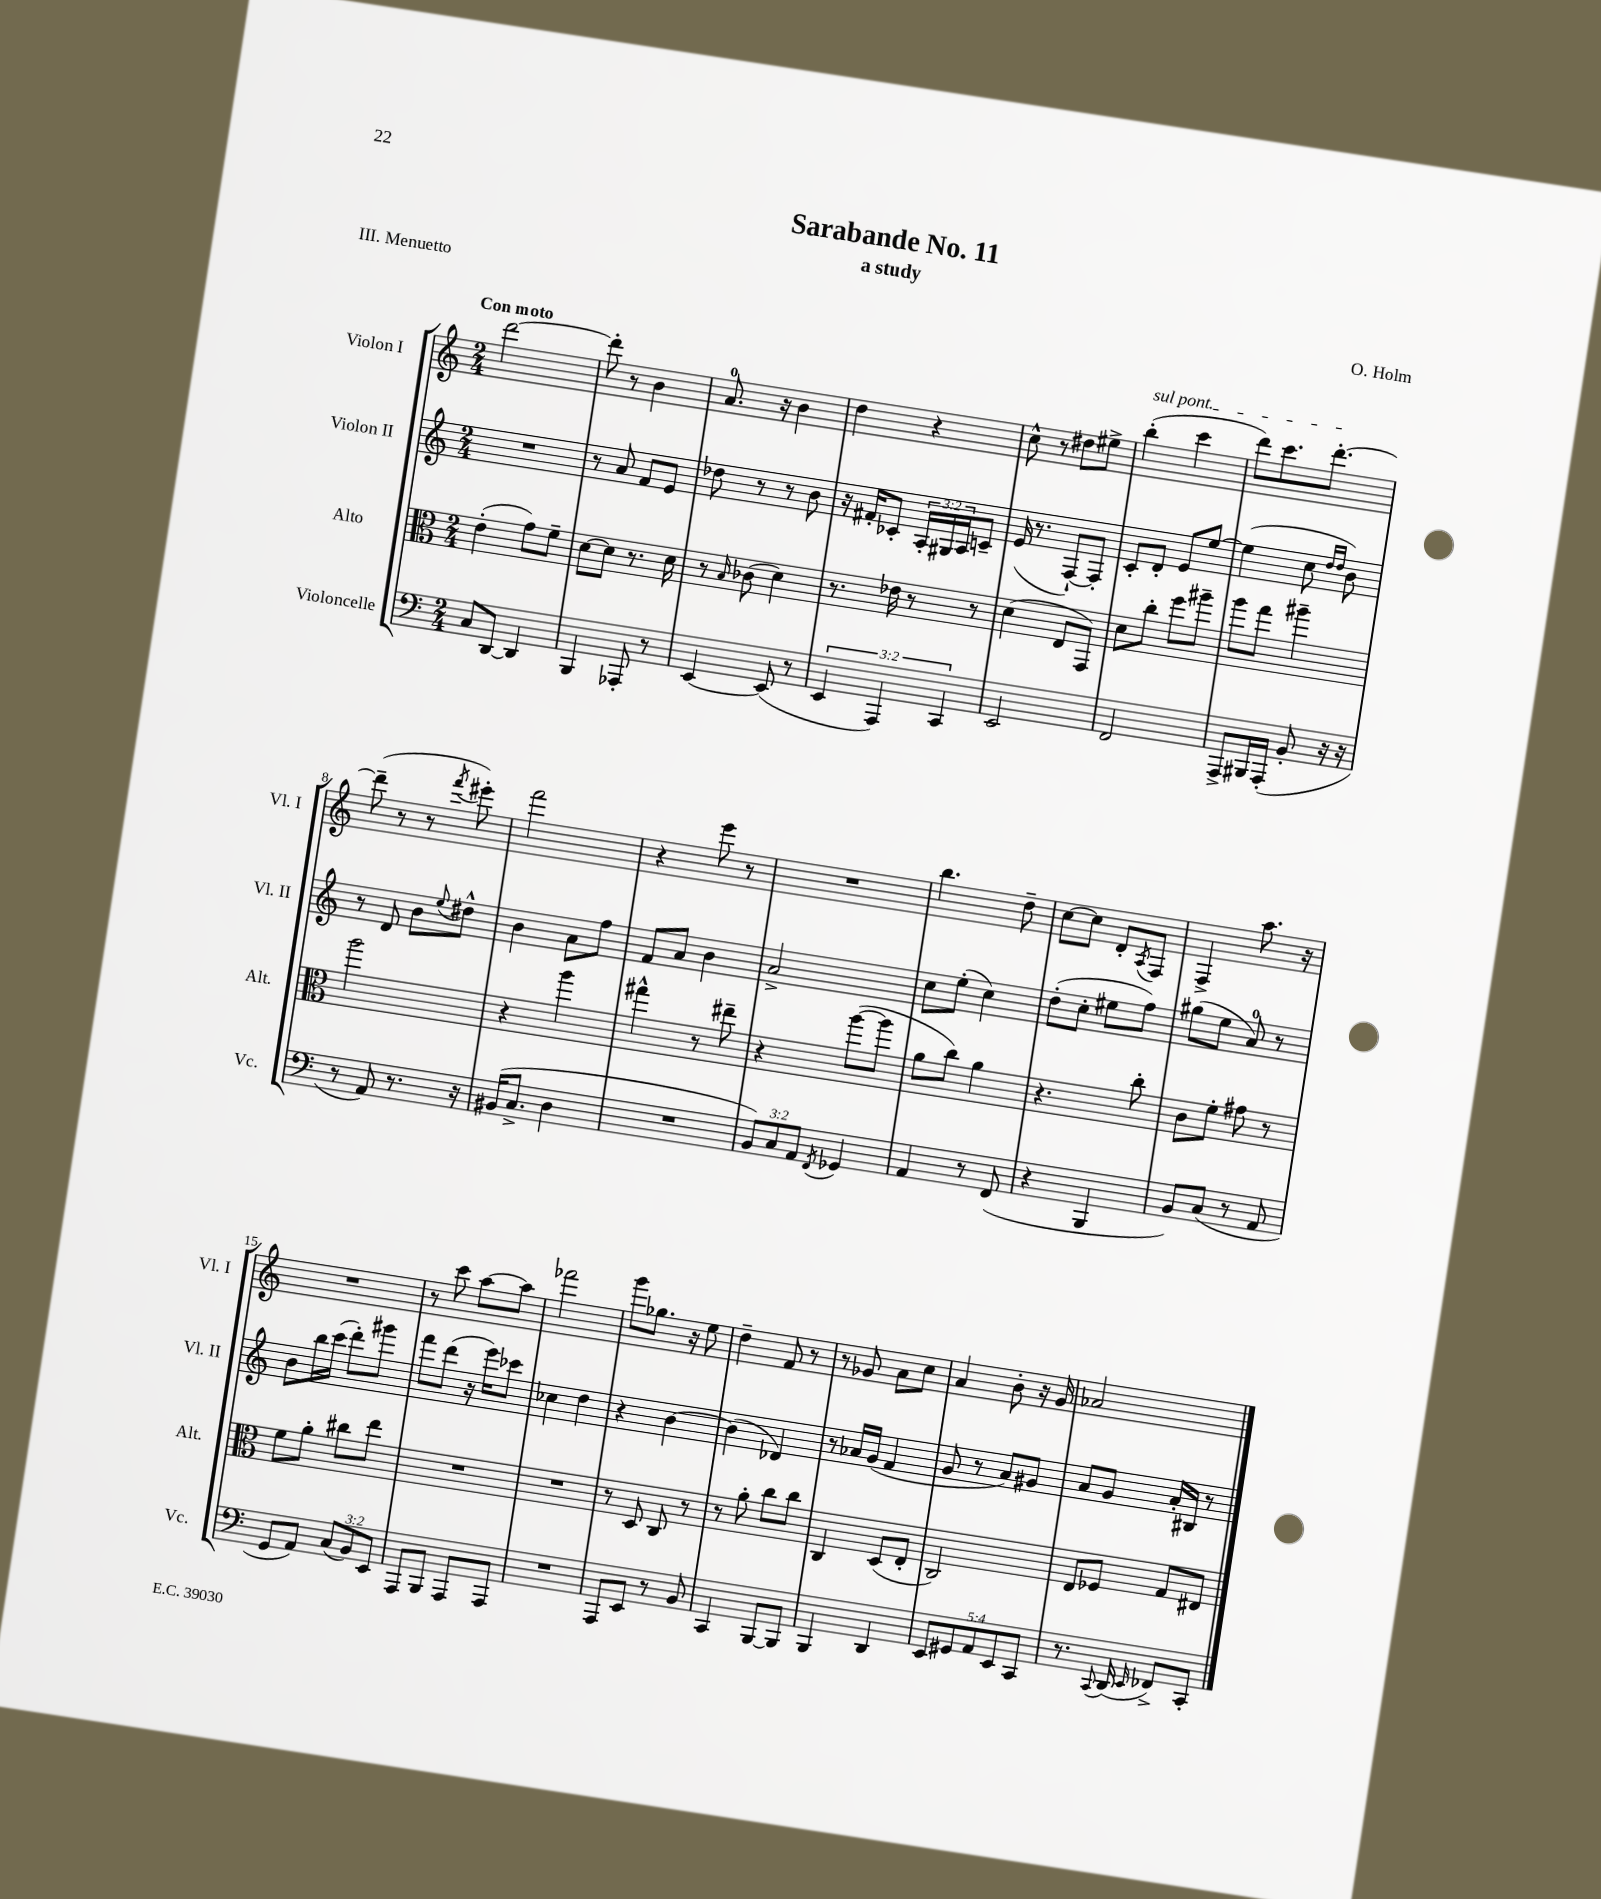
\header { title = "Sarabande No. 11" composer = "O. Holm" subtitle = "a study" piece = "III. Menuetto" }
<<
\new StaffGroup <<
\new Staff = "s0" \with { instrumentName = "Violon I" shortInstrumentName = "Vl. I" } {
    \clef treble \key c \major \numericTimeSignature \time 2/4 \tempo "Con moto"
    d'''2~ |
    d'''8-. r8 b'4 |
    a'8.-0 r16 b'4 |
    d''4 r4 |
    c''8-^ r8 dis''8 eis''8-> |
    \once \override TextSpanner.bound-details.left.text = \markup { \italic "sul pont." } b''4-.\startTextSpan( c'''4 |
    d'''8) c'''8. d'''8.~-.\stopTextSpan |
    d'''8--( r8 r8 \acciaccatura { f'''8 } eis'''8-.) |
    f'''2 |
    r4 e'''8 r8 |
    R2 |
    b''4. d''8-- |
    c''8~ c''8 d'8-. \acciaccatura { a8 } f8 |
    f4-> a''8. r16 |
    R2 |
    r8 c'''8 a''8~ a''8 |
    fes'''2 |
    g'''8 ges''8. r16 e''8 |
    d''4-- f'8 r8 |
    r8 ges'8 a'8 c''8 |
    a'4 b'8-. r16 g'16 |
    aes'2 \bar "|." |
}
\new Staff = "s1" \with { instrumentName = "Violon II" shortInstrumentName = "Vl. II" } {
    \clef treble \key c \major \numericTimeSignature \time 2/4 \override Staff.TupletNumber.text = #tuplet-number::calc-fraction-text
    R2 |
    r8 a'8 f'8 e'8 |
    des''8 r8 r8 b'8 |
    r16 fis'16-. ces'8-. \tuplet 3/2 { a16-. gis16 a16 } c'8-- |
    e'16( r8. f8~-!) f8-. |
    c'8-. d'8-. e'8 e''8~ |
    e''4( c''8 \grace { d''16 d''16 } b'8) |
    r8 d'8 b'8 \appoggiatura { e''8 } dis''8-^ |
    b'4 a'8 f''8 |
    f'8 a'8 b'4 |
    a'2-> |
    c''8 e''8-.( c''4) |
    d''8-.( c''8-. eis''8 f''8) |
    gis''8( e''8 a'8-0) r8 |
    b'8 b''16 c'''16( d'''8-.) gis'''8 |
    f'''8 d'''8( r16 e'''16) ces'''8 |
    ces''4 d''4 |
    r4 b'4~ |
    b'4( des'4) |
    r8 aes'16 g'16( f'4 |
    g'8 r8 a'8) gis'8 |
    a'8 g'8 a'16-. bis16 r8 \bar "|." |
}
\new Staff = "s2" \with { instrumentName = "Alto" shortInstrumentName = "Alt." } {
    \clef alto \key c \major \numericTimeSignature \time 2/4
    e'4-.( g'8) f'8-- |
    d'8~ d'8 r8. d'16 |
    r8 \grace { b16 } ces'8( d'4) |
    r8. ees'16 r8 r8 |
    d'4( e8 g,8) |
    d'8 c''8-. f''8 ais''8-- |
    a''8 g''8 ais''4-- |
    a''2 |
    r4 a''4 |
    gis''4-^ r8 eis''8-- |
    r4 a''8~( a''8 |
    a'8 c''8) a'4 |
    r4. c''8-. |
    c'8 f'8-. gis'8 r8 |
    f'8 a'8-. cis''8 e''8 |
    R2 |
    R2 |
    r8 d8 c8 r8 |
    r8 a'8-. c''8 c''8 |
    c4 d8( e8-. |
    c2) |
    e8 fes8 g8 eis8 \bar "|." |
}
\new Staff = "s3" \with { instrumentName = "Violoncelle" shortInstrumentName = "Vc." } {
    \clef bass \key c \major \numericTimeSignature \time 2/4 \override Staff.TupletNumber.text = #tuplet-number::calc-fraction-text
    c8 d,8~ d,4 |
    b,,4 aes,,8-. r8 |
    e,4~ e,8( r8 |
    \tuplet 3/2 { e,4 a,,4) c,4 } |
    e,2 |
    f,2 |
    a,,8-> bis,,16 a,,16-.( b,8-. r16 r16 |
    r8 a,8) r8. r16 |
    bis,16( c8.-> d4 |
    R2 |
    \tuplet 3/2 { b,8) c8 a,8 } \acciaccatura { f,8 } ges,4 |
    a,4 r8 f,8( |
    r4 b,,4 |
    b,8) c8( r8 a,8 |
    g,8 a,8) \tuplet 3/2 { c8( b,8) e,8 } |
    a,,8 b,,8 a,,8 a,,8 |
    R2 |
    a,,8 e,8 r8 b,8 |
    c,4 b,,8~ b,,8 |
    b,,4 d,4 |
    \tuplet 5/4 { e,8 gis,8 a,8 e,8 c,8 } |
    r8. \appoggiatura { c,8 } d,16( \grace { e,16 } fes,8->) c,8-. \bar "|." |
}
>>
>>
